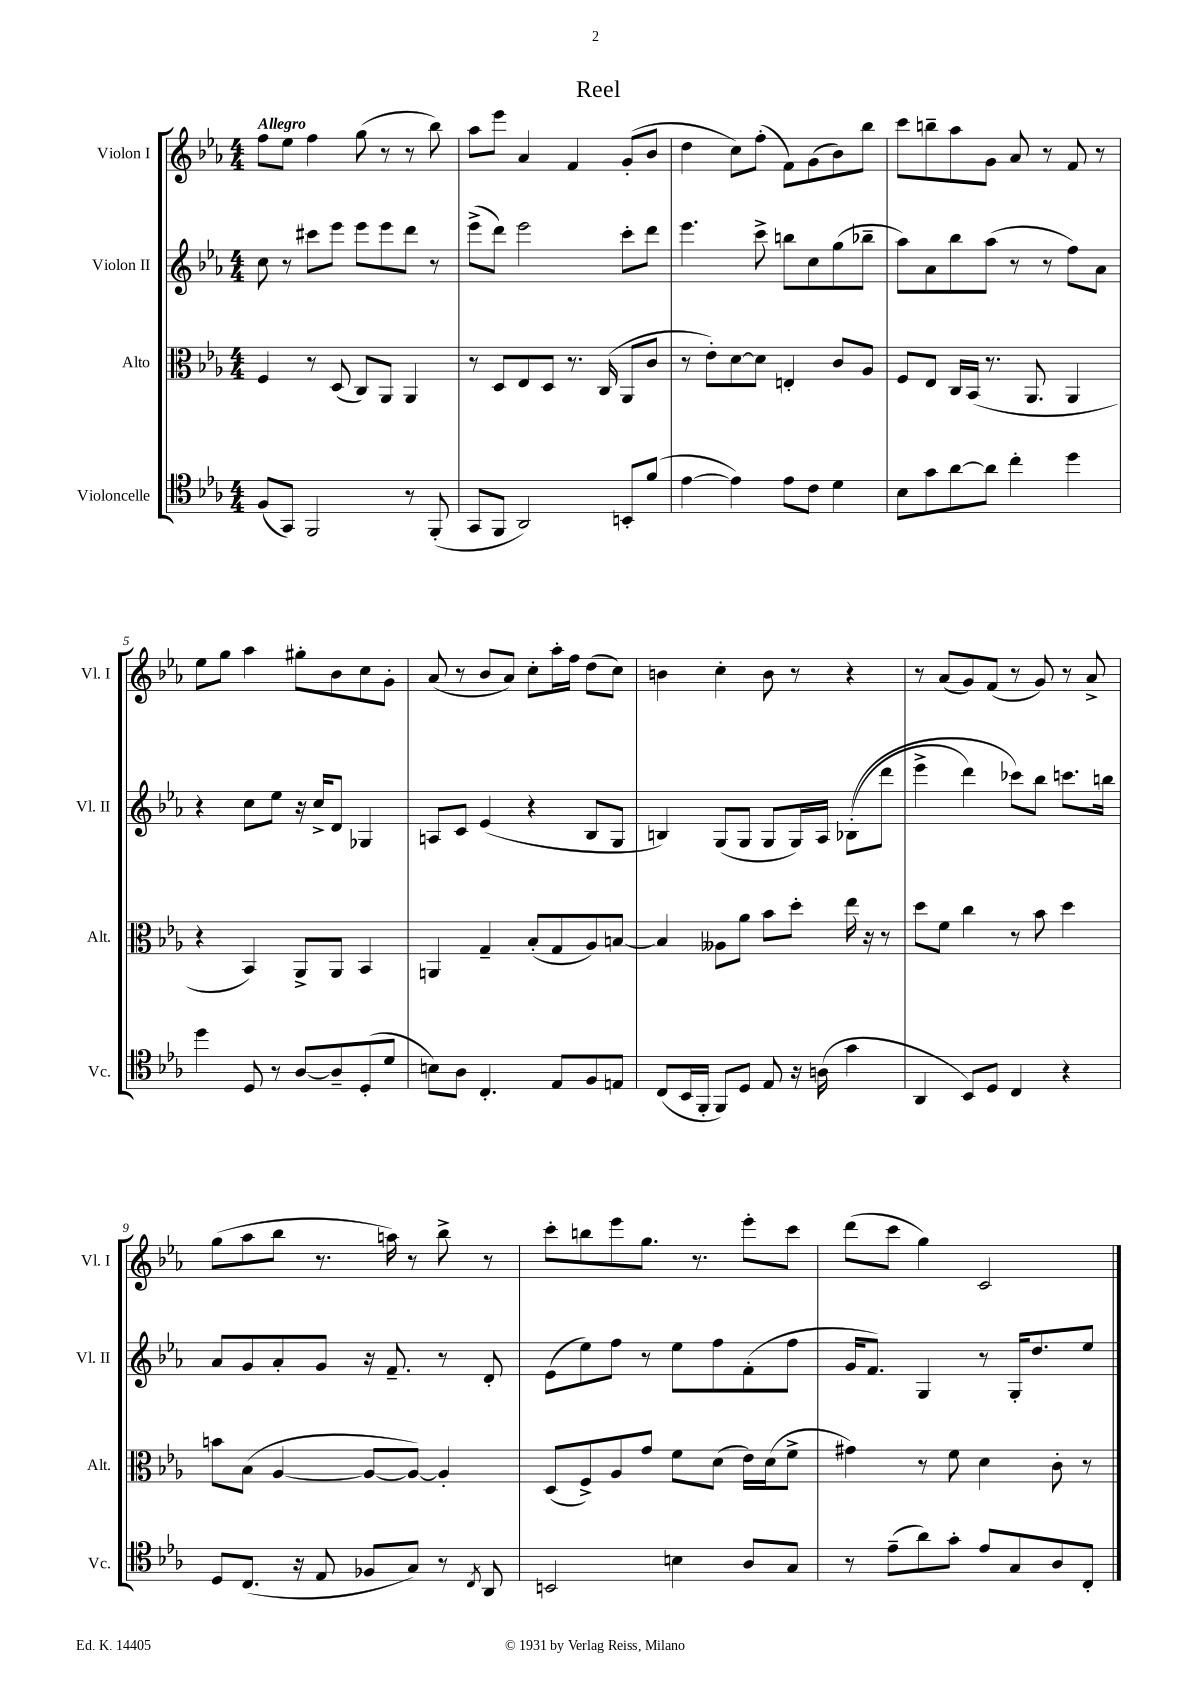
\header { title = "Reel" }
<<
\new StaffGroup <<
\new Staff = "s0" \with { instrumentName = "Violon I" shortInstrumentName = "Vl. I" } {
    \clef treble \key ees \major \numericTimeSignature \time 4/4 \tempo "Allegro"
    f''8 ees''8 f''4 g''8( r8 r8 bes''8) |
    aes''8 ees'''8 aes'4 f'4 g'8-.( bes'8 |
    d''4 c''8) f''8-.( f'8) g'8( bes'8) bes''8 |
    c'''8 b''8-- aes''8 g'8 aes'8 r8 f'8 r8 |
    ees''8 g''8 aes''4 gis''8-. bes'8 c''8 g'8-. |
    aes'8( r8 bes'8 aes'8) c''8-. aes''16-. f''16 d''8( c''8) |
    b'4 c''4-. b'8 r8 r4 |
    r8 aes'8( g'8) f'8( r8 g'8) r8 aes'8-> |
    g''8( aes''8 bes''8 r8. a''16) r8 bes''8-> r8 |
    c'''8-. b''8 ees'''8 g''8. r8. ees'''8-. c'''8 |
    d'''8( c'''8 g''4) c'2 \bar "|." |
}
\new Staff = "s1" \with { instrumentName = "Violon II" shortInstrumentName = "Vl. II" } {
    \clef treble \key ees \major \numericTimeSignature \time 4/4
    c''8 r8 cis'''8 ees'''8 ees'''8 ees'''8 d'''8 r8 |
    ees'''8->( d'''8) ees'''2 c'''8-. d'''8 |
    ees'''4. c'''8-> b''8 c''8 g''8( bes''8-- |
    aes''8) aes'8 bes''8 aes''8( r8 r8 f''8) aes'8 |
    r4 c''8 ees''8 r16 c''16-> d'8 ges4 |
    a8 c'8 ees'4( r4 bes8 g8 |
    b4) g8( g8 g8 g16) aes16 bes8-.(\( d'''8 |
    ees'''4-> d'''4) ces'''8\) bes''8 c'''8. b''16 |
    aes'8 g'8 aes'8-. g'8 r16 f'8.-- r8 d'8-. |
    ees'8( ees''8) f''8 r8 ees''8 f''8 f'8-.( f''8 |
    g'16 f'8.) g4 r8 g16-. d''8. ees''8 \bar "|." |
}
\new Staff = "s2" \with { instrumentName = "Alto" shortInstrumentName = "Alt." } {
    \clef alto \key ees \major \numericTimeSignature \time 4/4
    f4 r8 d8( c8) aes,8 aes,4 |
    r8 d8 ees8 d8 r8. c16( aes,8 c'8 |
    r8 ees'8-.) d'8~ d'8 e4-. c'8 aes8 |
    f8 ees8 c16 bes,16( r8. aes,8. aes,4 |
    r4 bes,4) aes,8-> aes,8 bes,4 |
    a,4 g4-- bes8-.( g8 aes8) b8~ |
    b4 aeses8 aes'8 bes'8 d''8-. ees''16 r16 r8 |
    d''8 f'8 c''4 r8 bes'8 d''4 |
    b'8 bes8( aes4~ aes8~ aes8~) aes4-. |
    d8( f8->) aes8 g'8 f'8 d'8( ees'16) d'16( f'8-> |
    gis'4) r8 f'8 d'4 c'8-. r8 \bar "|." |
}
\new Staff = "s3" \with { instrumentName = "Violoncelle" shortInstrumentName = "Vc." } {
    \clef tenor \key ees \major \numericTimeSignature \time 4/4
    f8( g,8) f,2 r8 f,8-.( |
    g,8 f,8 aes,2) b,8-. f'8( |
    ees'4~ ees'4) ees'8 c'8 d'4 |
    bes8 g'8 aes'8~ aes'8 c''4-. d''4 |
    d''4 d8 r8 aes8~ aes8-- d8-.( d'8 |
    b8) aes8 c4.-. ees8 f8 e8 |
    c8( bes,16 f,16-. f,8) d8 ees8 r16 a16( g'4 |
    aes,4 bes,8) d8 c4 r4 |
    d8 c8.( r16 ees8 fes8 g8) r8 \acciaccatura { c8 } aes,8 |
    b,2 b4 aes8 g8 |
    r8 ees'8--( aes'8) g'8-. ees'8 g8 aes8 c8-. \bar "|." |
}
>>
>>
